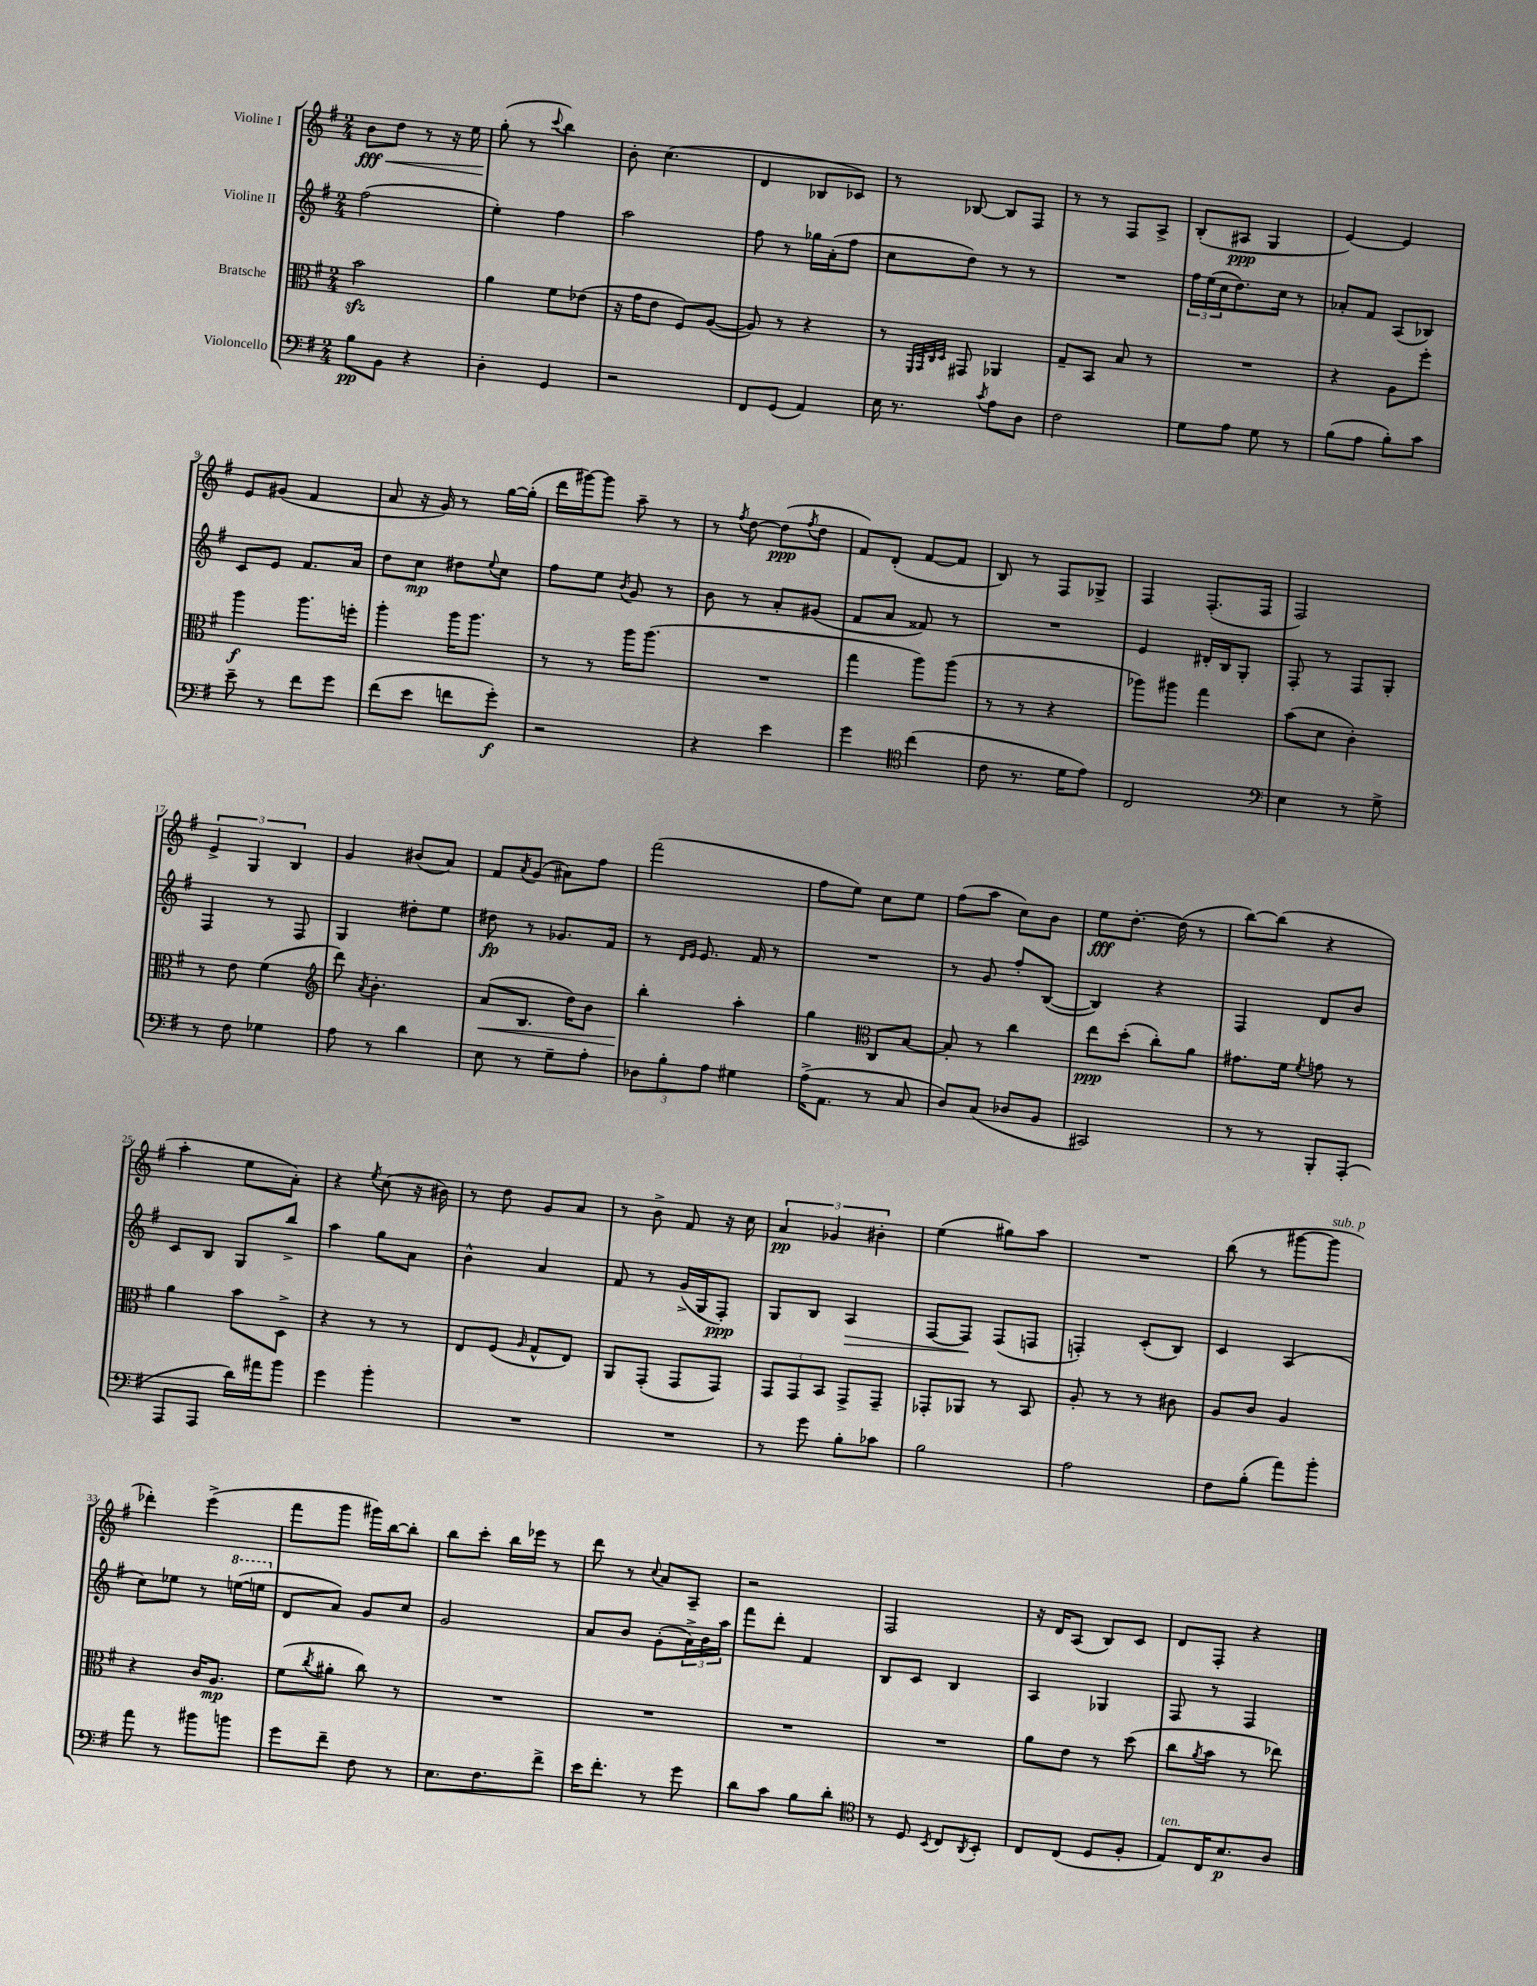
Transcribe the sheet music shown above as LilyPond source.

<<
\new StaffGroup <<
\new Staff = "s0" \with { instrumentName = "Violine I" } {
    \clef treble \key g \major \numericTimeSignature \time 2/4
    b'8\fff\< d''8 r8 r16 e''16 |
    g''8-.\!( r8 \appoggiatura { c'''8 } b''4) |
    b'8-. c''4.( |
    d'4 bes8 ces'8) |
    r8 bes8~ bes8 fis8 |
    r8 r8 fis8 a8-> |
    b8-.( ais8\ppp g4 |
    e'4~) e'4 |
    e'8 gis'8( fis'4 |
    a'8 r16 g'16) r8 g''16~ g''16-.( |
    d'''16 gis'''16~) gis'''8 a''8-- r8 |
    r8 \acciaccatura { fis''8 } d''8~ d''8\ppp( \acciaccatura { fis''8 } d''8 |
    fis'8) d'8-.( fis'8~ fis'8 |
    b8) r8 fis8 ges8-> |
    fis4 fis8.-.( fis16 |
    fis2) |
    \tuplet 3/2 { e'4-> g4 b4 } |
    g'4 bis'8( a'8) |
    fis'8 \acciaccatura { a'8 } g'8( ais'8) fis''8 |
    fis'''2( |
    fis''8 e''8) c''8 e''8 |
    fis''8( a''8 c''8) b'8 |
    e''8\fff d''8.~-. d''16( r8 |
    b''8~) b''8( r4 |
    a''4-. e''8 a'8-.) |
    r4 \acciaccatura { e''8 } c''8( r16 bis'16) |
    r8 d''8 g'8 a'8 |
    r8 b'8-> fis'8 r16 c''16 |
    \tuplet 3/2 { a'4\pp ges'4 bis'4-. } |
    e''4( gis''8) a''8 |
    R2 |
    b''8( r8 gis'''8~ gis'''8^\markup { \italic "sub. p" } |
    des'''4-.) e'''4->( |
    fis'''8 g'''8 gis'''16) b''16~ b''8-. |
    b''8 c'''8-. b''16 ees'''16 r8 |
    d'''8 r8 \appoggiatura { c''8 } a'8 a8-- |
    r2 |
    fis2 |
    r16 d'16 a8( b8) c'8 |
    d'8 fis8-. r4 \bar "|." |
}
\new Staff = "s1" \with { instrumentName = "Violine II" } {
    \clef treble \key g \major \numericTimeSignature \time 2/4
    fis''2( |
    e''4-.) fis''4 |
    a''2 |
    fis''8 r8 ges''16 a'16-.( fis''8 |
    c''8 d''8) r8 r8 |
    R2 |
    \tuplet 3/2 { fis''16 e''16( c''16 } d''8.) c''16 r8 |
    aes'8-. fis'8 a8( bes8) |
    c'8 e'8 fis'8. a'16 |
    d''8 c''8\mp dis''8 \appoggiatura { e''8 } c''8 |
    fis''8 e''8 \acciaccatura { b'8 } g'8 r8 |
    b'8 r8 a'8-. gis'8( |
    fis'8 a'8 fisis'8) r8 |
    R2 |
    e'4 dis'16-. b16 g8-. |
    fis8-. r8 fis8 g8-. |
    fis4 r8 fis8 |
    g4 dis''8-. e''8 |
    dis''8\fp r8 ges'8. fis'16 |
    r8 \grace { d'16 e'16 } e'8. fis'16 r8 |
    R2 |
    r8 g'8 fis''8-. b8~( |
    b4) r4 |
    fis4 d'8 b'8 |
    c'8 b8 g8 b''8-> |
    a''4 g''8 a'8 |
    b'4-^ a'4 |
    fis'8 r8 g'16->( g16 fis8-.\ppp) |
    g8 b8 a4\> |
    fis8~ fis8\! fis8( f8 |
    f4-.) c'8-.( b8) |
    c'4 a4( |
    c''8) ees''8 r8 \ottava #1 e'''!16~( e'''!16 \ottava #0 |
    d'8 a'8) g'8 c''8 |
    g'2 |
    a'8 b'8 g'8-.( \tuplet 3/2 { a'16->) b'16 a''16 } |
    fis'''8 d'''8-. fis'4 |
    b8 c'8 b4 |
    a4 ges4 |
    fis8 r8 fis4 \bar "|." |
}
\new Staff = "s2" \with { instrumentName = "Bratsche" } {
    \clef alto \key g \major \numericTimeSignature \time 2/4
    b'2\sfz |
    a'4 fis'8 ees'8( |
    r16 g'16 e'8 fis8) a8~( |
    a8) r8 r4 |
    r8 \grace { fis,32 g,32 c32 d32 } gis,8 aes,4 |
    g8-- b,8 b8 r8 |
    R2 |
    r4 a8 fis''8-. |
    a''4\f a''8. f''16-. |
    a''4-. a''16 a''8. |
    r8 r8 a''16 a''8.( |
    R2 |
    g''4 a''8) a''8( |
    r8 r8 r4 |
    aes''8) ais''8 g''4 |
    b'8( d'8 c'4-.) |
    r8 e'8 fis'4( |
    \clef treble d'''8) \acciaccatura { a'8 } b'4.-. |
    a'8\<( b8. d''16) b'8 |
    b''4-.\! a''4-. |
    g''4 \clef alto c8 b8~ |
    b8-. r8 c''4 |
    e''8\ppp d''8-.( c''8-.) a'8 |
    gis'8. fis'16 \acciaccatura { fis'8 } g'8 r8 |
    a'4 b'8 d8-> |
    r4 r8 r8 |
    e8 fis8( \grace { a16 } g8-^ e8) |
    a,8 g,8-.( g,8 g,8) |
    \tuplet 3/2 { g,8 g,8 b,8 } g,8-> g,8-- |
    ges,8-. aes,8 r8 b,8 |
    a8-. r8 r8 cis'8 |
    a8 c'8 a4 |
    r4 c'16 a8.\mp |
    fis'8( \acciaccatura { c''8 } ais'8-. c''8) r8 |
    R2 |
    R2 |
    R2 |
    R2 |
    a'8 e'8 r8 d''8( |
    c''8 \acciaccatura { a'8 } b'8 r8 ees''8) \bar "|." |
}
\new Staff = "s3" \with { instrumentName = "Violoncello" } {
    \clef bass \key g \major \numericTimeSignature \time 2/4
    b8\pp b,8 r4 |
    d4-. g,4 |
    r2 |
    fis,8 g,8( a,4) |
    e16 r8. \acciaccatura { c'8 } a8 d8 |
    fis2 |
    g8 a8 g8 r8 |
    b8( a8 b8-.) c'8 |
    e'8-- r8 fis'8 g'8 |
    fis'8( e'8 f'8 g'8-.\f) |
    r2 |
    r4 e'4 |
    g'4 \clef tenor c''4( |
    c'8 r8. d'16 e'8) |
    c2 |
    \clef bass e4 r8 g8-> |
    r8 fis8 ges4 |
    a8 r8 d'4 |
    e8 r8 g8-- a8-. |
    \tuplet 3/2 { des8 b8-. a8 } gis4 |
    a16->( a,8. r8 c8 |
    d8) c8( des8 b,8 |
    cis,2) |
    r8 r8 b,,8-. a,,8-.( |
    a,,8 a,,8 d'16) ais'16 b'8 |
    g'4 b'4-. |
    R2 |
    R2 |
    r8 g'8 b8-. ces'8 |
    b2 |
    a2 |
    fis8 b8-.( a'8) b'8-. |
    a'8 r8 bis'8 b'8 |
    g'8 fis'8-- fis8 r8 |
    e8. fis8. fis'8-> |
    e'16 fis'8.-. r8 g'8 |
    d'8 c'8 b8 d'8-. |
    \clef tenor r8 d8 \acciaccatura { b,8 } c8 \acciaccatura { a,8 } b,8-. |
    c8 c8( d8 fis8-. |
    e8^\markup { \italic "ten." }) c16 b8.\p a8 \bar "|." |
}
>>
>>
